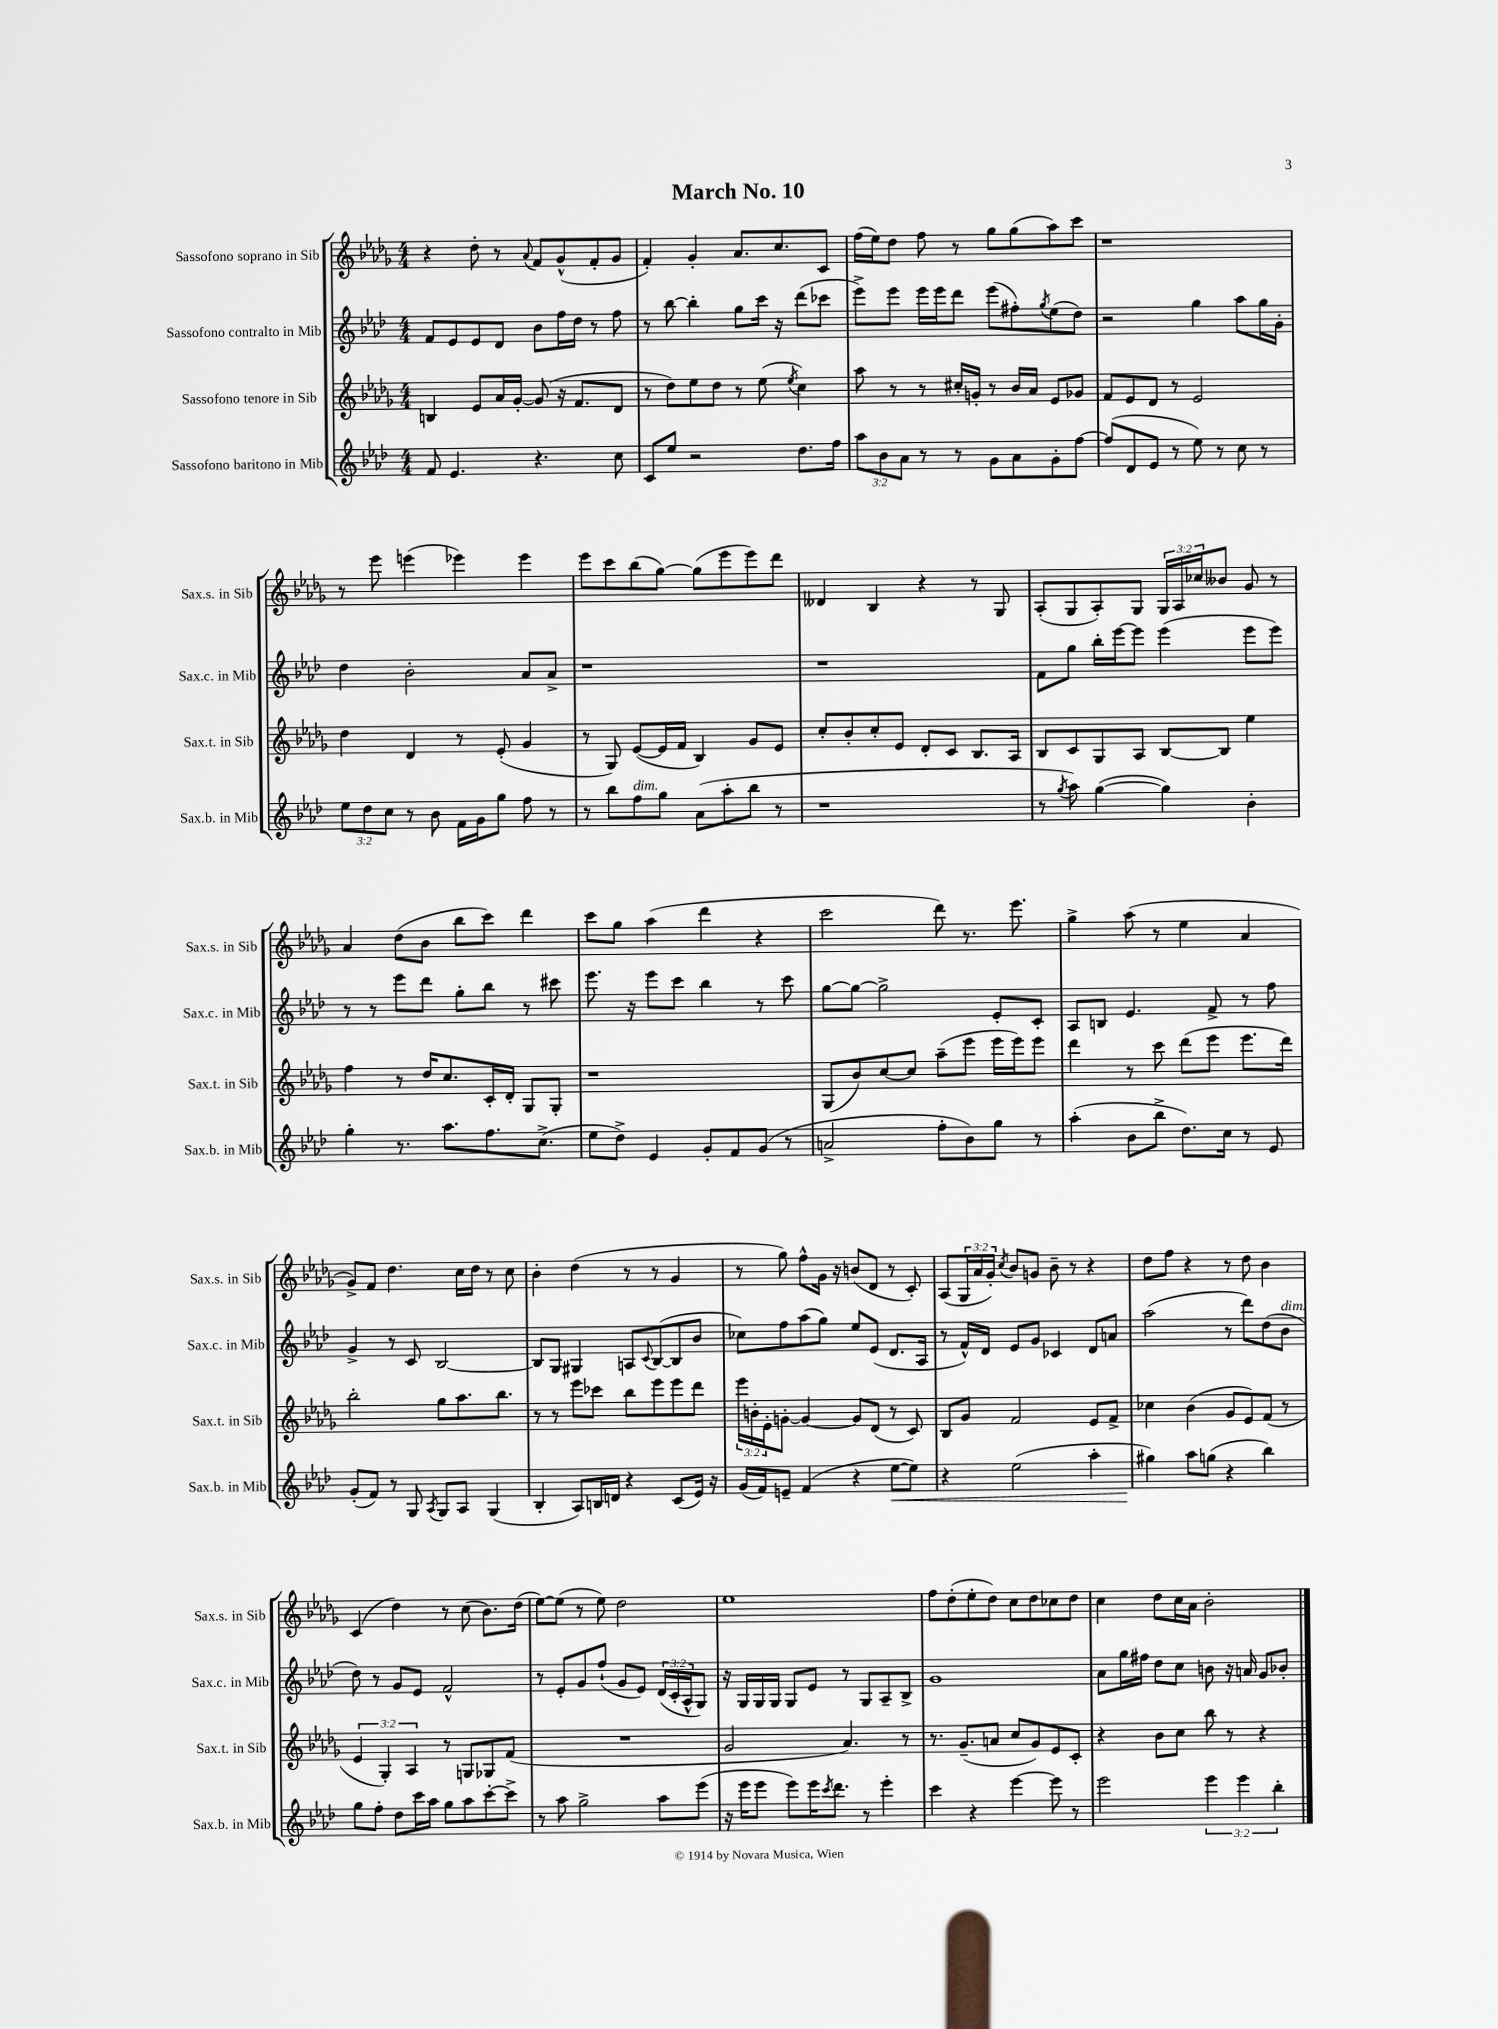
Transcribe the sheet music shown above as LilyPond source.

\header { title = "March No. 10" }
<<
\new StaffGroup <<
\new Staff = "s0" \with { instrumentName = "Sassofono soprano in Sib" shortInstrumentName = "Sax.s. in Sib" } {
    \clef treble \key des \major \numericTimeSignature \time 4/4 \override Staff.TupletNumber.text = #tuplet-number::calc-fraction-text
    r4 des''8-. r8 \appoggiatura { aes'8 } f'8 ges'8-^( f'8-. ges'8 |
    f'4-.) ges'4-. aes'8. c''8. c'8 |
    f''16( ees''16) des''8 f''8 r8 ges''8 ges''8( aes''8) c'''8 |
    r1 |
    r8 ees'''8 e'''4( ees'''4) ees'''4 |
    ees'''8 c'''8 bes''8( ges''8~) ges''8( ees'''8 ees'''8) des'''8 |
    deses'4 bes4 r4 r8 ges8 |
    aes8-.( ges8 aes8-.) ges8 \tuplet 3/2 { ges16 aes16 ces''16 } beses'8 ges'8 r8 |
    aes'4 des''8( bes'8 bes''8 c'''8) des'''4 |
    c'''8 ges''8 aes''4( des'''4 r4 |
    c'''2 des'''8) r8. ees'''8. |
    ges''4-> aes''8( r8 ees''4 aes'4 |
    ges'8->) f'8 des''4. c''16 des''16 r8 c''8 |
    bes'4-. des''4( r8 r8 ges'4 |
    r8 ges''8) f''8-^ ges'16 r16 b'8( des'8 r8 c'8-.) |
    aes8( \tuplet 3/2 { ges16 aes'16 ges'16-.) } \acciaccatura { c''8 } bes'8 g'8 bes'8-- r8 r4 |
    des''8 f''8 r4 r8 des''8 bes'4 |
    c'4( des''4) r8 c''8( bes'8.) des''16( |
    ees''8~) ees''8( r8 ees''8) des''2 |
    ees''1 |
    f''8 des''8-.( ees''8-. des''8) c''8 des''8 ces''8 des''8 |
    c''4 des''8 c''16 aes'16 bes'2-. \bar "|." |
}
\new Staff = "s1" \with { instrumentName = "Sassofono contralto in Mib" shortInstrumentName = "Sax.c. in Mib" } {
    \clef treble \key aes \major \numericTimeSignature \time 4/4 \override Staff.TupletNumber.text = #tuplet-number::calc-fraction-text
    f'8 ees'8 ees'8 des'8 bes'8 f''16 des''16 r8 f''8 |
    r8 bes''8~ bes''4-. g''8 c'''16 r16 des'''8( ces'''8 |
    ees'''8->) ees'''8 ees'''16 ees'''16 des'''8 ees'''8( fis''8-.) \acciaccatura { g''8 } ees''8( des''8) |
    r2 g''4 aes''8 g''16 g'16-. |
    des''4 bes'2-. aes'8 aes'8-> |
    r1 |
    r1 |
    f'8 g''8 bes''16-. ees'''16~ ees'''8 ees'''4( ees'''8 ees'''8) |
    r8 r8 ees'''8 des'''8 g''8-. bes''8 r8 cis'''8 |
    ees'''8. r16 ees'''8 c'''8 bes''4 r8 c'''8 |
    g''8~ g''8~ g''2-> ees'8-. c'8-. |
    aes8 b8 ees'4. f'8-> r8 f''8 |
    g'4-> r8 c'8 bes2~ |
    bes8 g8 gis4 a8 \appoggiatura { c'8 } bes8~( bes8 bes'8 |
    ces''8) f''8 aes''8( g''8) ees''8 ees'8( des'8. aes16 |
    r8 f'16-^) des'16 ees'8 g'8 ces'4 des'8 a'8 |
    aes''2( r8 des'''8) des''8( bes'8^\markup { \italic "dim." } |
    des''8) r8 g'8 ees'8 f'2-^ |
    r8 ees'8-. g'8 f''8-!( g'8 ees'8) \tuplet 3/2 { des'16( c'16-. aes16-^ } g8) |
    r16 g16 g16 g16 g8 ees'8 r8 g8 aes8-- bes8-> |
    g'1 |
    aes'8 g''16 fis''16 des''8 c''8 b'8 r16 a'16 g'8 bes'8-. \bar "|." |
}
\new Staff = "s2" \with { instrumentName = "Sassofono tenore in Sib" shortInstrumentName = "Sax.t. in Sib" } {
    \clef treble \key des \major \numericTimeSignature \time 4/4 \override Staff.TupletNumber.text = #tuplet-number::calc-fraction-text
    b4 ees'8 aes'16 ges'16~-. ges'8( r16 f'8. des'8 |
    r8 des''8) ees''8 des''8 r8 ees''8( \acciaccatura { ees''8 } c''4) |
    aes''8 r8 r8 cis''16-. g'16-. r8 bes'16 aes'16 ees'8 ges'8 |
    f'8 ees'8 des'8 r8 ees'2 |
    des''4 des'4 r8 ees'8-.( ges'4 |
    r8 ges8) ees'8~( ees'16 f'16 bes4) ges'8 ees'8 |
    c''8-. bes'8-. c''8-. ees'8 des'8-. c'8 bes8. aes16 |
    bes8 c'8 ges8 aes8 bes8~ bes8 ees''4 |
    f''4 r8 des''16 c''8. c'16-. des'16-. ges8 ges8-. |
    r1 |
    ges8( bes'8) c''8~ c''8 aes''8--( ees'''8 ees'''16 ees'''16) ees'''8 |
    des'''4 r8 c'''8 des'''8( ees'''8 ees'''8. des'''16) |
    bes''2-. ges''8 aes''8. bes''8. |
    r8 r8 ees'''8 ces'''8 bes''8 ees'''8 ees'''8 des'''8 |
    \tuplet 3/2 { ees'''16 b'16-. ees'16-. } g'8~-. g'4~ g'8 des'8( r8 c'8) |
    bes8 ges'8 f'2 ees'8 f'8-> |
    ces''4 bes'4( ges'8 ees'8) f'8( r8 |
    \tuplet 3/2 { ees'4 ges4-.) aes4 } r8 g8 ges8 f'8( |
    R1 |
    ges'2 aes'4.) r8 |
    r8. ges'8.--( a'8 c''8 ges'8) ees'8 c'8-. |
    r4 bes'8 c''8 bes''8 r8 r4 \bar "|." |
}
\new Staff = "s3" \with { instrumentName = "Sassofono baritono in Mib" shortInstrumentName = "Sax.b. in Mib" } {
    \clef treble \key aes \major \numericTimeSignature \time 4/4 \override Staff.TupletNumber.text = #tuplet-number::calc-fraction-text
    f'8 ees'4. r4. c''8 |
    c'8 ees''8 r2 des''8. f''16 |
    \tuplet 3/2 { aes''8 bes'8 aes'8 } r8 r8 g'8 aes'8 g'8-. f''8~ |
    f''8( des'8 ees'8 r8 ees''8) r8 c''8 r8 |
    \tuplet 3/2 { ees''8 des''8 c''8 } r8 bes'8 f'16 g'16 g''8 f''8 r8 |
    r8 bes''8 f''8^\markup { \italic "dim." } g''8 aes'8( aes''8-. bes''8 r8 |
    r1 |
    r8 \acciaccatura { g''8 } aes''8) g''4~( g''4) bes'4-. |
    g''4-. r8. aes''8. f''8. c''8.->( |
    ees''8 des''8->) ees'4 g'8-. f'8 g'8( r8 |
    a'2-> f''8-. bes'8) g''8 r8 |
    aes''4-.( bes'8 bes''8-> des''8.) c''16 r8 ees'8 |
    g'8-.( f'8) r8 g8 \acciaccatura { aes8 } g8 aes8 g4( |
    bes4-. aes8) b16 d'16 r4 c'8( ees'16) r16 |
    g'16( f'16) e'8-- f'4( r4 ees''8~\< ees''8) |
    r4 ees''2( aes''4-. |
    gis''4\!) aes''8 g''8( r4 bes''4) |
    g''8 f''8-. des''8 c'''16 aes''16 g''8 aes''8 c'''8~-. c'''8-> |
    r8 aes''8 g''2-> aes''8 ees'''8( |
    r16 ees'''16 ees'''8 ees'''8) ees'''16 \acciaccatura { c'''8 } des'''8. r8 ees'''4-. |
    c'''4 r4 ees'''4~ ees'''8 r8 |
    ees'''2 \tuplet 3/2 { ees'''4 ees'''4 bes''4-. } \bar "|." |
}
>>
>>
\layout { \context { \Score \remove "Bar_number_engraver" } }
